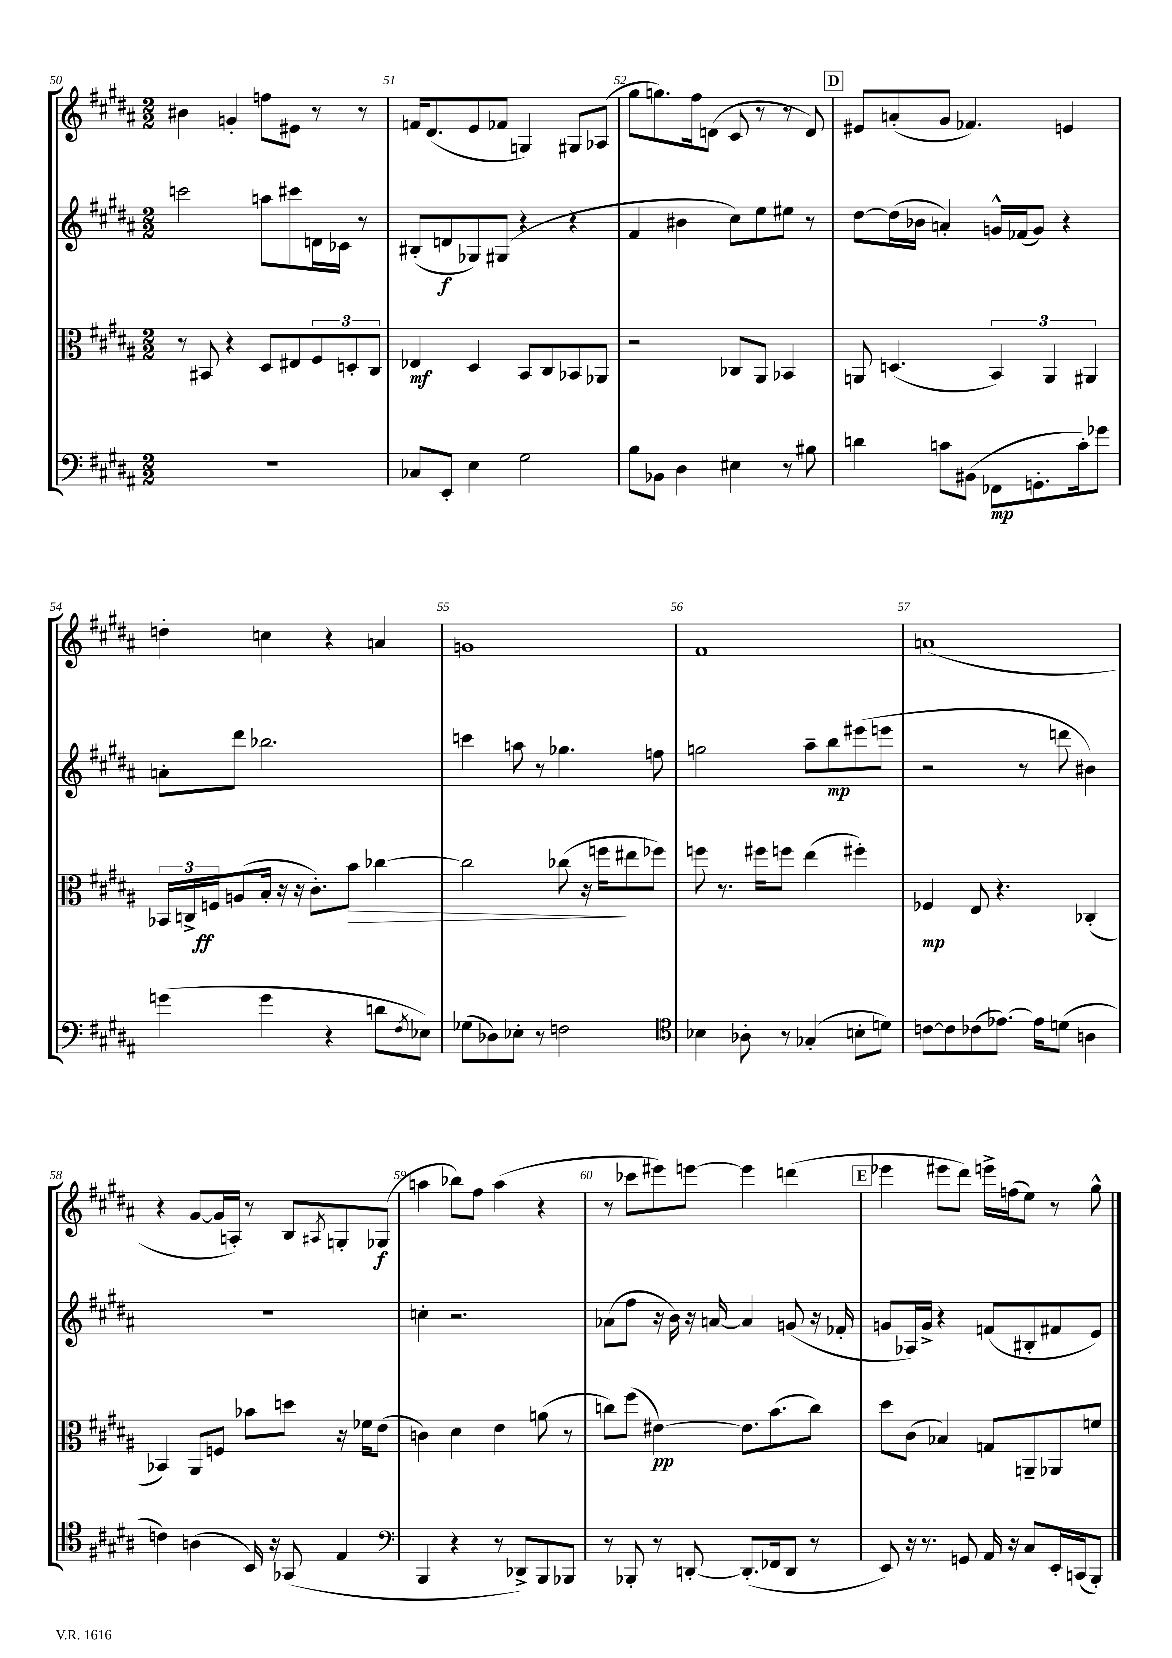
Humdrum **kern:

**kern	**kern	**kern	**kern
*staff4	*staff3	*staff2	*staff1
*clefF4	*clefC3	*clefG2	*clefG2
*k[f#c#g#d#a#]	*k[f#c#g#d#a#]	*k[f#c#g#d#a#]	*k[f#c#g#d#a#]
*M2/2	*M2/2	*M2/2	*M2/2
1r	8r	2ccc	4b#
.	8BB#	.	.
.	4r	.	4g'
.	8D#	8aa	8ff
.	8E#	8ccc#	8e#
.	12F#	16d	8r
.	.	16c-	.
.	12D'	.	.
.	.	8r	8r
.	12C#	.	.
=	=	=	=
8C-	4E-	(8B#'	16f
.	.	.	(8.d#
8EE'	.	8d	.
4E	4D#	8G-)	8e
.	.	(8G#	8f-
2G#	8BB	4r	4G)
.	8C#	.	.
.	8BB-	4r	8G#
.	8AA-	.	(8A-
=	=	=	=
8B	2r	4f#	8gg#
8BB-	.	.	8.gg)
4D#	.	4b#	.
.	.	.	16ff#
.	.	.	(8d
4E#	8C-	8cc#)	8c#
.	8AA#	8ee	8r
8r	4BB-	8ee#	8r
8B#	.	8r	8d)
=	=	=	=
4d	8AA	[8dd#	8e#
.	(4.D	(16dd#]	(8a'
.	.	16b-	.
8c	.	4a')	8g#
(8BB#	.	.	4.f-)
8FF-	6BB)	16g^^	.
.	.	(16f-	.
8.GG'	.	8g)	.
.	6AA	.	.
.	.	4r	4e
16c')	.	.	.
.	6AA#	.	.
8g-	.	.	.
=	=	=	=
(4g	24BB-	8a'	4dd'
.	24C^	.	.
.	24F	.	.
.	(8A	8ddd#	.
4g	16B'	2.bb-	4cc
.	16r	.	.
.	16r	.	.
.	8.c#')	.	.
4r	.	.	4r
.	8b	.	.
8d	[4cc-	.	4a
8qF#	.	.	.
8E-)	.	.	.
=	=	=	=
(8G-	2cc-]	4ccc	1g
8D-)	.	.	.
8E-'	.	8aa	.
8r	.	8r	.
2F	(8cc-	4.gg-	.
.	16r	.	.
.	16ff	.	.
.	8ee#	.	.
.	8ff-)	8ff	.
=	=	=	=
*clefC4	*	*	*
4B-	8ff	2gg	1f#
.	8.r	.	.
8A-'	.	.	.
.	16ff#	.	.
8r	8ff	.	.
(4G-'	(4ee	8aa#~	.
.	.	8bb	.
8B'	4ff#')	(8eee#	.
8d)	.	8eee	.
=	=	=	=
[8c	4F-	2r	(1a
8c]	.	.	.
(8c-	8E	.	.
[8.e-)	4.r	.	.
.	.	8r	.
16e-]	.	.	.
(8d	.	8ddd	.
4A	(4C-'	4b#)	.
=	=	=	=
4c)	4BB-)	1r	4r
(4A	8AA#	.	[8g#
.	8F	.	16g#]
.	.	.	16A')
16BB)	8b-	.	8r
16r	.	.	.
(8GG-	8dd	.	8B
.	.	.	8qA#
4E	16r	.	8G'
.	16f-	.	.
.	(8e	.	(8G-
=	=	=	=
*clefF4	*	*	*
4BBB	4c)	4cc'	4aa
4r	4d#	2.r	8bb-)
.	.	.	8ff#
8r	4e	.	(4aa
8DD-^)	.	.	.
8BBB	(8a	.	4r
8BBB-	8r	.	.
=	=	=	=
8r	8cc)	(8a-	8r
8BBB-'	(8ff#	8ff#	8ccc-
8r	[4e#)	16r	8eee#)
.	.	16b)	.
[8DD'	.	16r	[8eee
.	.	[16a	.
(8.DD']	8.e#]	4a]	4eee]
16FF-	(8.b	.	.
8DD	.	(8g	(4ddd
8r	8cc)	16r	.
.	.	16f-'	.
=	=	=	=
8EE)	8dd#	8g	4eee-
16r	(8c#	16A-)	.
8.r	.	16g^	.
.	4B-)	4r	8eee#
8GG	.	.	8ddd#)
16AA#	8G	(8f	16eee^
16r	.	.	(16ff
8C#	8AA~	8B#'	8ee)
16EE'	8AA-	8f#	8r
(16CC	.	.	.
8BBB')	8f	8e)	8gg#^^
==	==	==	==
*-	*-	*-	*-
